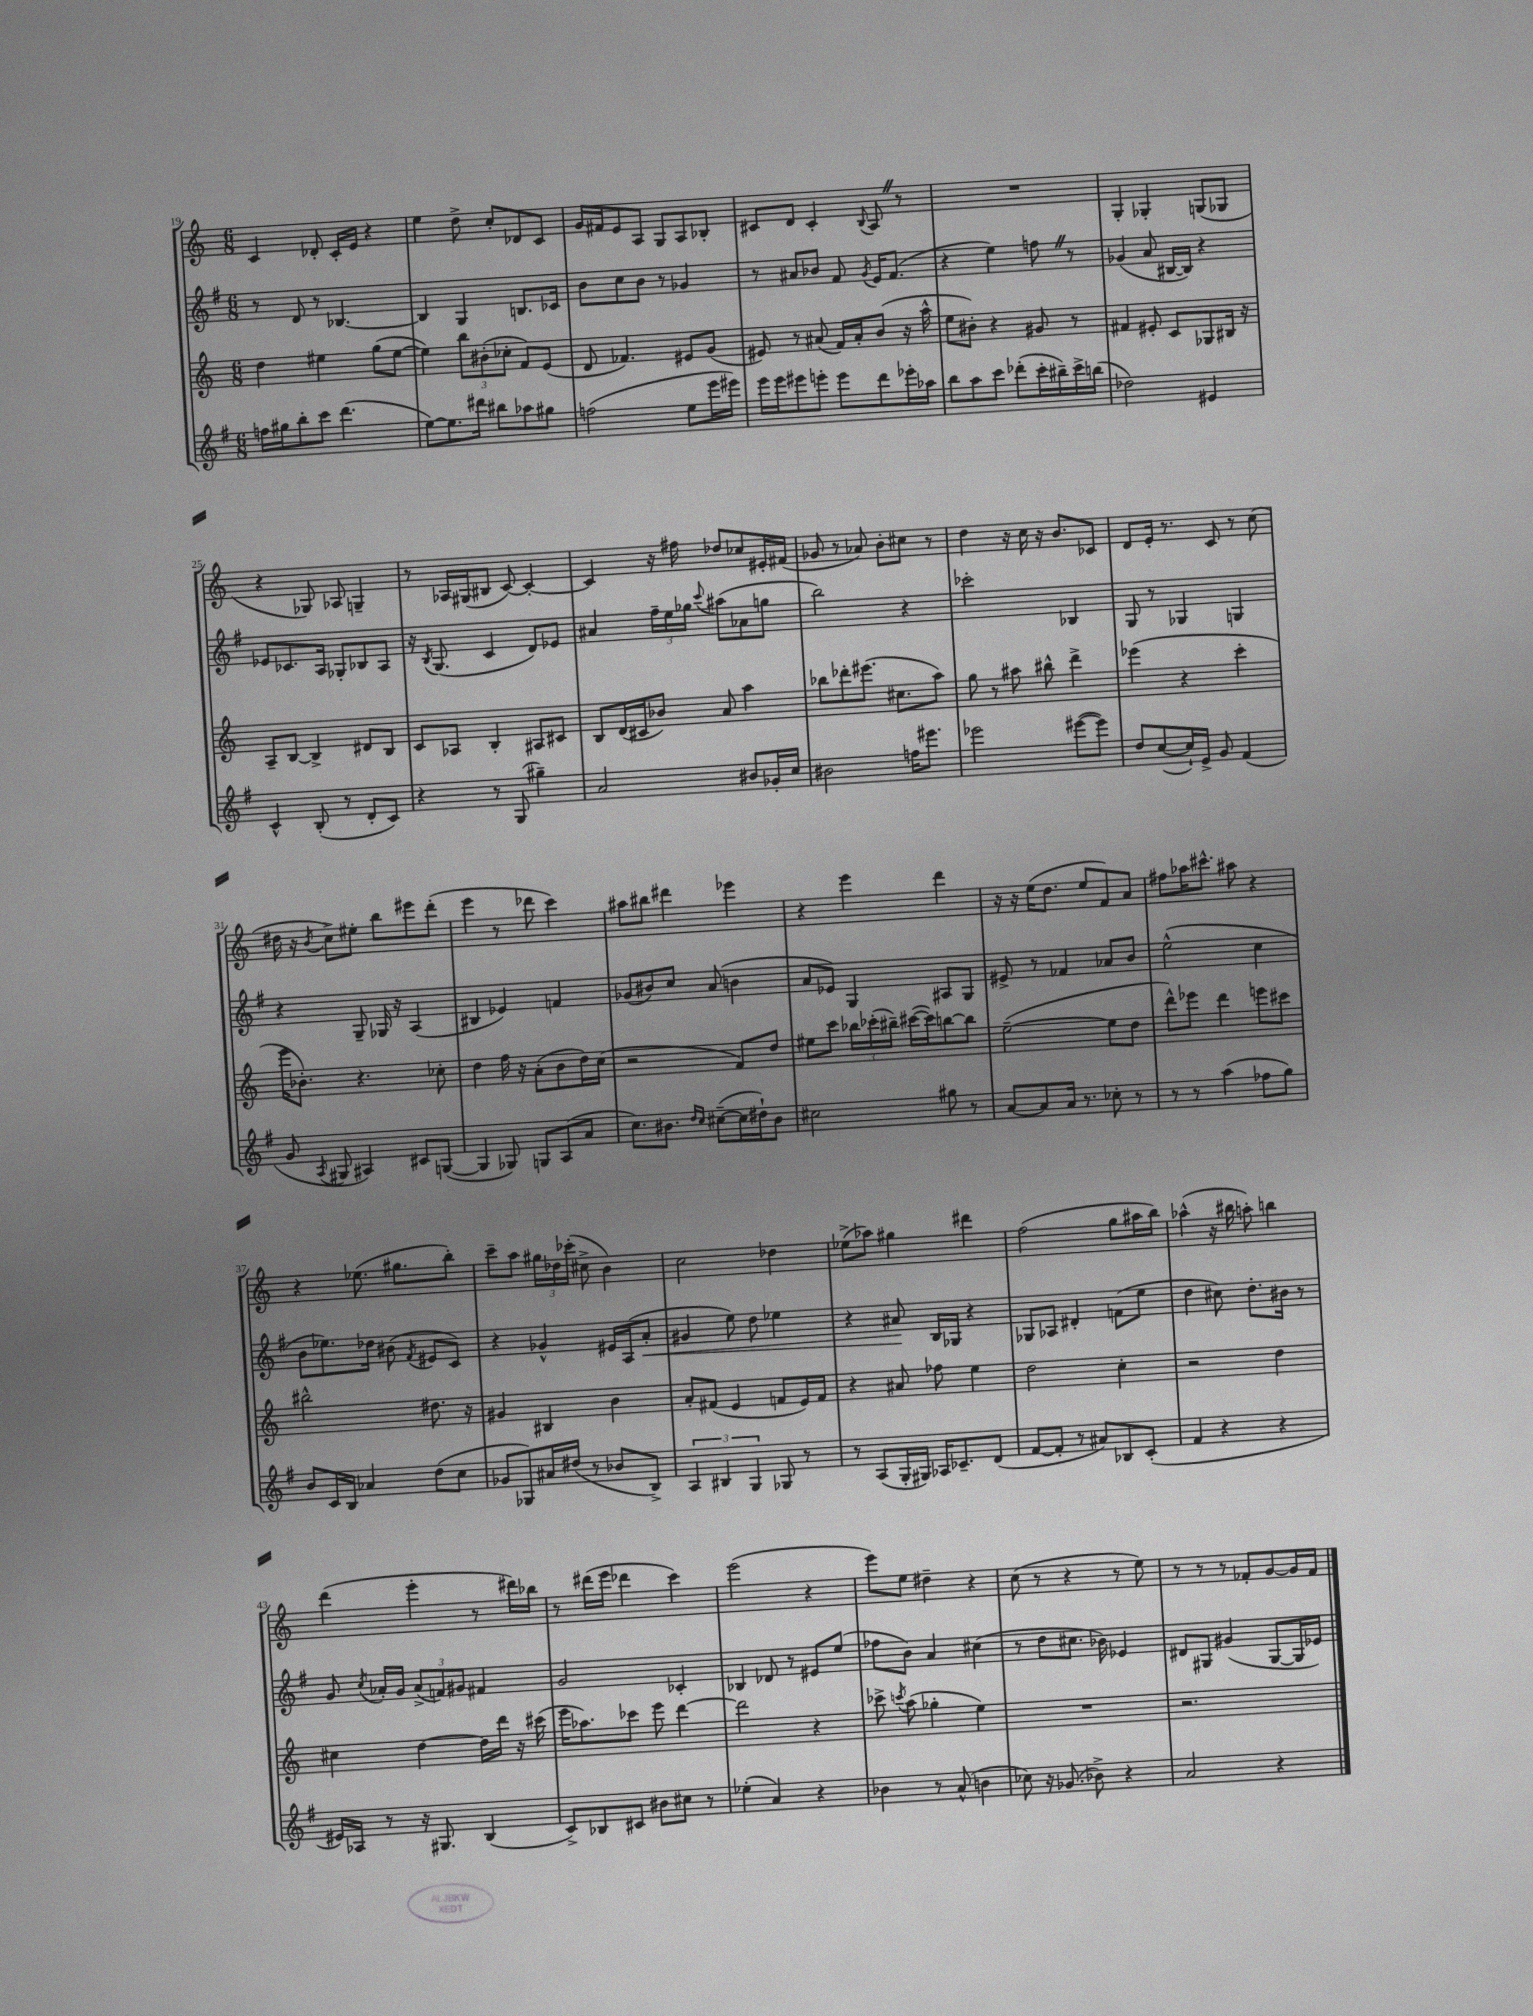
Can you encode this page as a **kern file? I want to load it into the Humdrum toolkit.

**kern	**kern	**kern	**kern
*staff4	*staff3	*staff2	*staff1
*clefG2	*clefG2	*clefG2	*clefG2
*k[f#]	*k[]	*k[f#]	*k[]
*M6/8	*M6/8	*M6/8	*M6/8
16ff	4dd	8r	4c
16gg#	.	.	.
8bb'	.	8d	.
8ccc	4ee#	8r	8d-'
(4.ddd	.	[4.B-	16c'
.	.	.	16e
.	(8gg	.	4r
.	[8ee#	.	.
=	=	=	=
[8ee)	4ee#])	4B-]	4ee
8.ee]	.	.	.
.	12bb	4G	8dd^
16ddd#	.	.	.
.	(12b#'	.	.
8bb#	.	.	8cc'
.	12cc-'	.	.
8aa-	8f)	8.B	8d-
8gg#	(8e	.	8c
.	.	16c-	.
=	=	=	=
(2ff	8d	8b	16g
.	.	.	16f#
.	4.f-)	8cc	8e
.	.	8b	8A
.	.	8r	8G
8ee	8e#	4g-	8A
16eee	(8g	.	8B-'
16eee#)	.	.	.
=	=	=	=
16eee	8e#)	8r	8c#
16eee	.	.	.
8eee#	8r	8a#	8d
8eee'	(8a#	8b-	4c#'
8eee	16f)	8f#	.
.	16a#'	.	.
.	.	8qg	8qqB
8ddd	(8b	16e	8A
.	.	(8.f#	.
16eee-'	16r	.	8r
16aa-	16aa^^	.	.
=	=	=	=
8bb	8ee	4r	2.r
8aa	8b#')	.	.
8ccc	4r	4ee)	.
(8ddd-'	.	.	.
16ccc'	8g#	8ff	.
16bb#~)	.	.	.
16ccc^	8r	8r	.
(16bb	.	.	.
=	=	=	=
2dd-)	4f#	(4g-	4G'
.	8e#'	8a	4G-'
.	8c	[16B#	.
.	.	16B#])	.
4e#	8G-	4r	(8G
.	16B#	.	8G-
.	16r	.	.
=	=	=	=
4c^^	8A~	8e-	4r
.	[8B	8.c-	.
(8B'	4B^]	.	8G-)
.	.	16A	.
8r	.	8G-'	8A-
8d'	8d#	8B-	4G~
8c)	8B	8A	.
=	=	=	=
4r	8c	16r	8r
.	.	8qB	.
.	.	(8.G	.
.	8A-	.	16A-
.	.	.	(16G#
8r	4B'	4c	8B#
(8G	.	.	[8c)
4gg#~)	8A#	8d)	4c'_
.	8c#	8e-	.
=	=	=	=
2a	8B	4a#	4c]
.	(16d	.	.
.	16c#	.	.
.	8b-)	24ff#~	16r
.	.	24ee	.
.	.	.	16ff#
.	.	24gg-	.
.	.	8qqccc	.
.	8a	(8aa#	8dd-
8b#	4aa	8a-	8cc-
16g-'	.	8gg	16e#'
16cc	.	.	(16f#
=	=	=	=
2b#	8bb-	2bb)	8g-
.	8ddd-'	.	8r
.	(8.eee#	.	8a-)
.	.	.	8b'
.	8.cc#	.	.
16ff	.	4r	8cc#
8.eee#	.	.	.
.	8aa)	.	8r
=	=	=	=
2eee-	8gg	2ccc-'	4dd
.	8r	.	.
.	8aa#	.	16r
.	.	.	16cc
.	8bb#^^	.	16r
.	.	.	8.b
([8eee#	4ddd^	4B-	.
8eee#])	.	.	8c-
=	=	=	=
8dd	(4eee-	8G	8d
([8cc	.	8r	16e'
.	.	.	8.r
16cc`])	4r	4G-	.
16e^	.	.	.
8g	.	.	8c
(4f#	4ccc'	4G	8r
.	.	.	(8cc
=	=	=	=
8g	16eee	4r	16dd#
.	8.b-')	.	16r
8qA	.	.	8qb
8G#	.	.	8cc^)
4A#)	4.r	8G~	8ee#'
.	.	16G-	8bb
.	.	16r	.
8c#	.	(4A	8eee#
([8G	8cc-'	.	(8ddd'
=	=	=	=
4G]	4dd	4B#	4eee
8G-)	16ff	4e-)	8r
.	16r	.	.
8G	(8a'	.	8ddd-
(8A	8b	4f	4ccc)
8a	16dd)	.	.
.	(16cc	.	.
=	=	=	=
8.cc)	2r	(8g-	8aa#
.	.	8b#)	8bb#
8.b#	.	.	.
.	.	8cc	4ddd#
16qqdd	.	.	.
16qqcc	.	.	.
([8cc#~	.	(8a	.
16cc#]	8f)	4b	4eee-
16dd#`)	.	.	.
8b#	8dd	.	.
=	=	=	=
2cc#	8ee#	8a	4r
.	8ccc	8e-)	.
.	24bb-	4G	4eee
.	(24ccc-'	.	.
.	24bb#~)	.	.
.	([16ccc#	.	.
.	16ccc#])	.	.
8gg#	[8bb	8A#	4ddd
8r	8bb]	8G	.
=	=	=	=
[8a	([2ee~	8e#^	16r
.	.	.	16r
8a]	.	8r	(16ee
.	.	.	8.dd
16a	.	4f-	.
8.r	.	.	.
.	.	.	8ee
8cc-'	8ee]	8a-	8f)
8r	8dd	8b	8a
=	=	=	=
8r	8ddd^^)	(2ee^^	8ff#
8r	8eee-	.	16aa-
.	.	.	8.ccc#^^
(4aa	4ddd	.	.
.	.	.	8aa#
8ff-	8eee	4cc	4r
8gg)	8ccc#	.	.
=	=	=	=
8b	2bb#^^	8b	4r
16c	.	8.ee-)	.
16B	.	.	.
4a-	.	.	(8.ee-
.	.	16dd-	.
.	.	(8b#	.
.	.	.	8.gg#
.	.	8qf#	.
(8dd	8.dd#	8e#	.
8cc	.	8c)	8bb')
.	16r	.	.
=	=	=	=
8g-	4g#	4r	8ccc~
8G-)	.	.	8aa
16a#	4B#	4g-^^	24gg#
.	.	.	24dd-
(16dd#	.	.	.
.	.	.	(24ccc-'
8r	.	.	8cc#^
8b-	4b	16e#	4b)
.	.	(16A	.
8B^)	.	8a'	.
=	=	=	=
6A	8a'	4g#	2cc
.	(8f#	.	.
6B#	.	.	.
.	4e	8ee)	.
6G	.	.	.
.	.	8dd	.
8G-	8f	4ee-	4dd-
8r	16e)	.	.
.	16f	.	.
=	=	=	=
8r	4r	4r	(8ee-^
(8A	.	.	8aa-)
16G'	8a#	8a#	4gg#
16G#)	.	.	.
16A-	8ff-	16B	.
8.c-~	.	16G-	.
.	4ee	4r	4ddd#
(8d	.	.	.
=	=	=	=
[8f#	2dd	8G-	(2ff
8f#']	.	8A-	.
8r	.	4d#'	.
8a#)	.	.	.
8B-	4cc'	(8f	8gg
(8c'	.	8ee	16aa#
.	.	.	16bb)
=	=	=	=
4f#	2r	4dd	(4aa-^^
4r	.	8cc#)	16r
.	.	.	16bb#
.	.	8.dd'	8aa')
4r	4dd	.	4bb
.	.	16b#	.
.	.	8r	.
=	=	=	=
16e#)	4cc#	8g	(4ddd
16A-	.	.	.
.	.	8qcc	.
8r	.	16a-'	.
.	.	16g	.
16r	[4dd	(12a-^	4eee'
8.G#	.	.	.
.	.	12f)	.
.	.	12g#	.
(4B	16dd]	4f#	8r
.	16ddd	.	.
.	16r	.	16ddd#)
.	(16ccc#	.	16bb-
=	=	=	=
8c^)	16eee	2g	8r
.	8.aa-)	.	.
8B-	.	.	(16ddd#
.	.	.	16eee
8c#	8ccc-	.	4ddd-
8b#	8eee	.	.
8cc#	[4ddd	4c-'	4ccc)
8r	.	.	.
=	=	=	=
(4ee-'	2ddd]	4B-	(2eee
4a)	.	8d-	.
.	.	8r	.
4r	4r	8e#	4r
.	.	(8ee	.
=	=	=	=
4b-	8ccc-^	8ff-	8eee)
.	8qccc	.	.
.	(8aa	8b)	8ee
8r	4gg-'	4a	4dd#~
(8a^^	.	.	.
4b	4ee)	(4cc#	4r
=	=	=	=
8cc-)	2.r	8r	(8cc
16r	.	8dd	8r
(8.g-	.	.	.
.	.	8.cc#	4r
8b-^)	.	.	.
.	.	16b-)	.
4r	.	4e-	8r
.	.	.	8ee)
=	=	=	=
2a	2.r	8d#	8r
.	.	8G#	8r
.	.	(4g#	8r
.	.	.	8f-'
4r	.	[8G#	[8g
.	.	16G#]	16g]
.	.	16e-)	16f-
==	==	==	==
*-	*-	*-	*-
